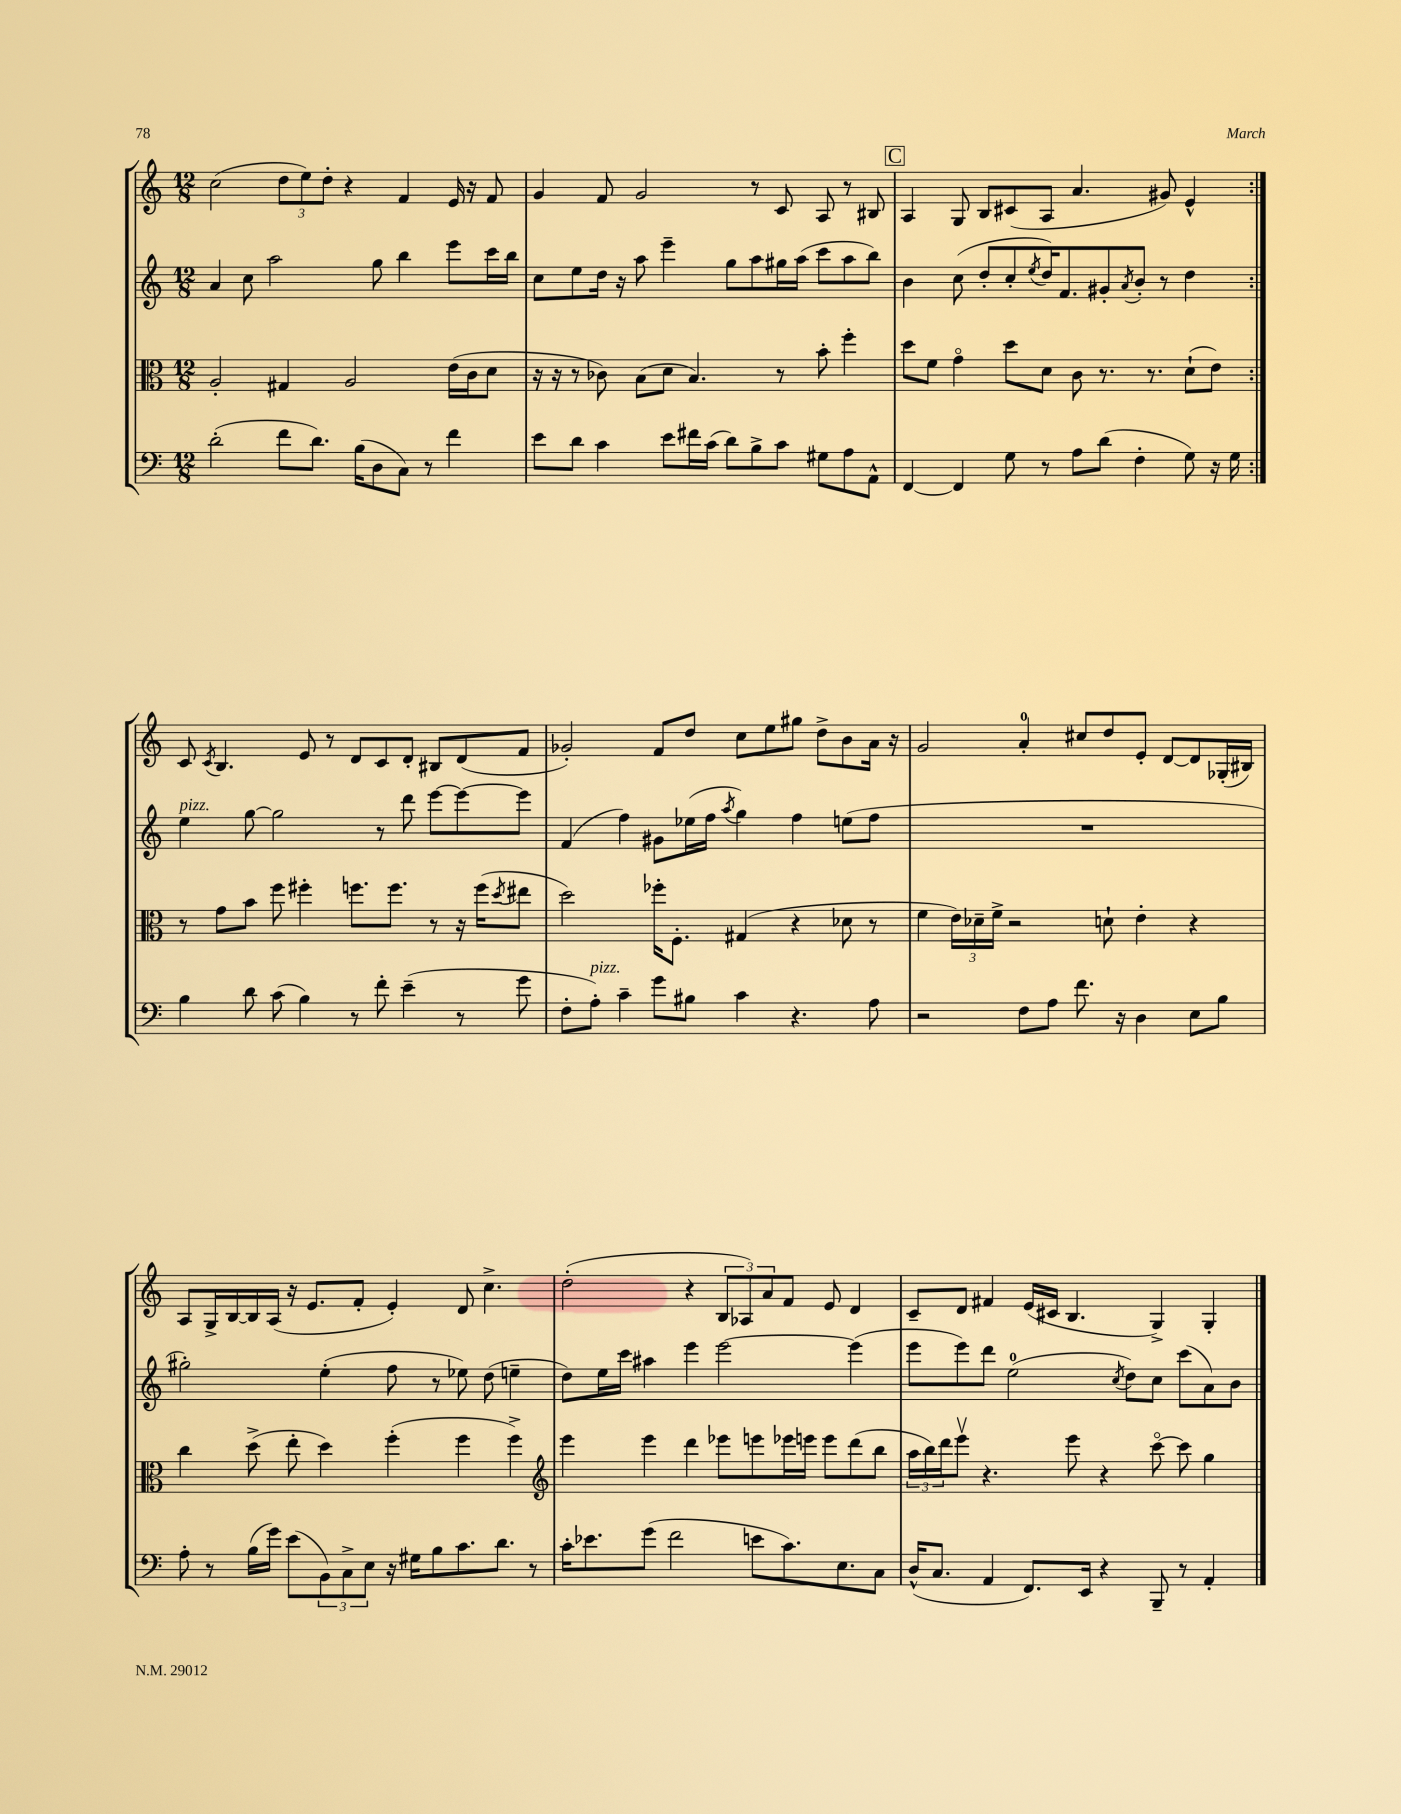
<<
\new StaffGroup <<
\new Staff = "s0" {
    \clef treble \key c \major \numericTimeSignature \time 12/8
    \repeat volta 2 { c''2( \tuplet 3/2 { d''8 e''8) d''8-. } r4 f'4 e'16 r16 f'8 |
    g'4 f'8 g'2 r8 c'8 a8 r8 bis8 |
    \mark \markup { \box "C" } a4 g8 b8 cis'8( a8 a'4. gis'8) e'4-^ | }
    c'8 \acciaccatura { c'8 } b4. e'8 r8 d'8 c'8 d'8-. bis8 d'8( f'8 |
    ges'2-.) f'8 d''8 c''8 e''8 gis''8 d''8-> b'8 a'16 r16 |
    g'2 a'4-0-. cis''8 d''8 e'8-. d'8~ d'8 ges16-.( bis16) |
    a8 g16-> b16~ b16 a16( r16 e'8. f'8-. e'4-.) d'8 c''4.-> |
    d''2-.( r4 \tuplet 3/2 { b8 aes8) a'8 } f'8 e'8 d'4 |
    c'8-- d'8 fis'4 e'16( cis'16 b4. g4->) g4-. \bar "|." |
}
\new Staff = "s1" {
    \clef treble \key c \major \numericTimeSignature \time 12/8
    \repeat volta 2 { a'4 c''8 a''2 g''8 b''4 e'''8 c'''16 b''16 |
    c''8 e''8 d''16 r16 a''8 e'''4-- g''8 a''8 gis''16 a''16( c'''8 a''8 b''8) |
    \mark \markup { \box "C" } b'4 c''8( d''8-. c''8-. \acciaccatura { e''8 } d''16) f'8. gis'8-. \acciaccatura { a'8 } b'8-. r8 d''4 | }
    e''4^\markup { \italic "pizz." } g''8~ g''2 r8 d'''8 e'''8~ e'''8~ e'''8 |
    f'4( f''4) gis'8 ees''16( f''16 \acciaccatura { a''8 } g''4) f''4 e''8( f''8 |
    R1. |
    gis''2-.) e''4-.( f''8 r8 ees''8) d''8( e''4-- |
    d''8) e''16 c'''16 ais''4 e'''4 e'''2~ e'''4( |
    e'''8 e'''8) d'''8 e''2-0( \acciaccatura { c''8 } d''8) c''8 c'''8( a'8) b'8 \bar "|." |
}
\new Staff = "s2" {
    \clef alto \key c \major \numericTimeSignature \time 12/8
    \repeat volta 2 { a2-. gis4 a2 e'16( c'16 d'8 |
    r16 r16 r8 ces'8) b8( d'8 b4.) r8 b'8-. f''4-. |
    \mark \markup { \box "C" } d''8 f'8 g'4\flageolet d''8 d'8 c'8 r8. r8. d'8-!( e'8) | }
    r8 g'8 b'8 f''8 fis''4-. f''8. f''8. r8 r16 f''16( \acciaccatura { d''8 } eis''8 |
    d''2) fes''16-. f8.-. gis4( r4 des'8 r8 |
    f'4 \tuplet 3/2 { e'16) des'16-- f'16-> } r2 d'8-! e'4-. r4 |
    c''4 d''8->( e''8-. d''4) f''4-.( f''4 f''4->) |
    \clef treble e'''4 e'''4 d'''4 ees'''8 e'''8 ees'''16 e'''16 e'''8 d'''8( b''8 |
    \tuplet 3/2 { a''16 b''16) d'''16 } e'''8\upbow r4. e'''8 r4 c'''8~\flageolet c'''8 g''4 \bar "|." |
}
\new Staff = "s3" {
    \clef bass \key c \major \numericTimeSignature \time 12/8
    \repeat volta 2 { d'2-.( f'8 d'8.) b16( d8 c8) r8 f'4 |
    e'8 d'8 c'4 e'8 fis'16 c'16( d'8) b8-> c'8 gis8 a8 a,8-^ |
    \mark \markup { \box "C" } f,4~ f,4 g8 r8 a8 d'8( f4-. g8) r16 g16 | }
    b4 d'8 c'8( b4) r8 f'8-. e'4--( r8 g'8 |
    f8-. a8-.^\markup { \italic "pizz." }) c'4-- g'8 bis8 c'4 r4. a8 |
    r2 f8 a8 f'8. r16 d4 e8 b8 |
    a8-. r8 b16( g'16) e'8( \tuplet 3/2 { b,8) c8-> e8 } r16 gis16 b8 c'8. d'8. r8 |
    c'16-. ees'8. g'8( f'2 e'8 c'8.) e8. c8 |
    d16-^( c8. a,4 f,8.) e,16 r4 b,,8-- r8 a,4-. \bar "|." |
}
>>
>>
\layout { \context { \Score \remove "Bar_number_engraver" } }
